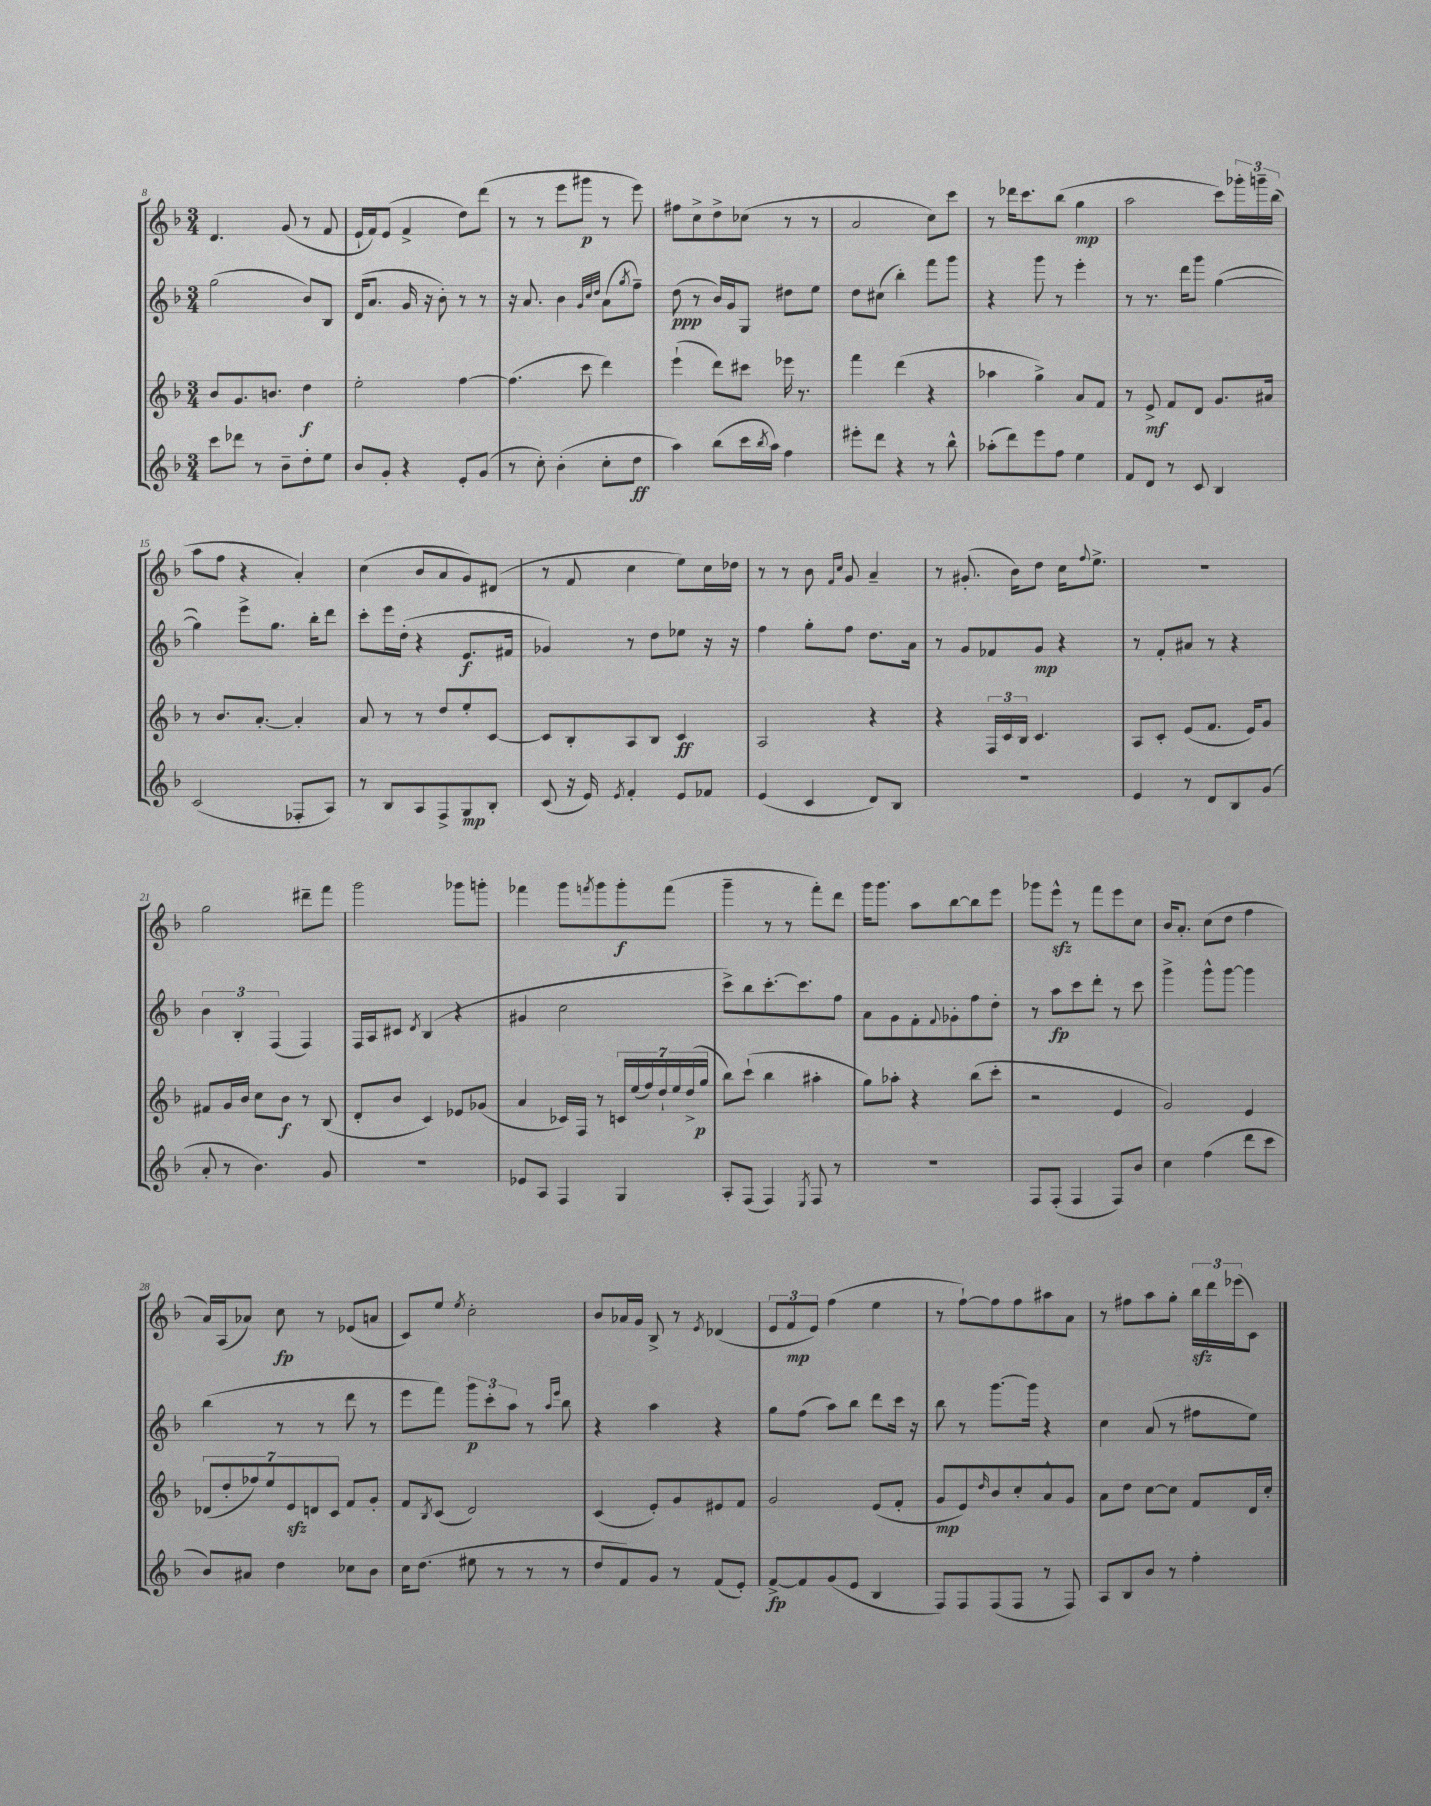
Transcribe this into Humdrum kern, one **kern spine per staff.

**kern	**kern	**kern	**kern
*staff4	*staff3	*staff2	*staff1
*clefG2	*clefG2	*clefG2	*clefG2
*k[b-]	*k[b-]	*k[b-]	*k[b-]
*M3/4	*M3/4	*M3/4	*M3/4
8ccc	8b-	(2gg	4.d
8ddd-	8.g	.	.
8r	.	.	.
.	8.b	.	.
8b-~	.	.	(8g
8dd'	4dd	8b-)	8r
8ee	.	8B-	8f
=	=	=	=
8b-	2ee'	(16d	16e`
.	.	8.a	16f)
8g'	.	.	(8e
4r	.	16g	4f^
.	.	16r	.
.	.	8b-')	.
8e'	[4ff	8r	8dd)
(8g	.	8r	(8ddd
=	=	=	=
8r	(4.ff]	16r	8r
.	.	8.a	.
8cc')	.	.	8r
(4b-'	.	4b-	8eee
.	8ccc	.	8ggg#
.	.	32qqg	.
.	.	32qqcc	.
.	.	32qqdd	.
8cc'	4ddd)	(8a	8r
.	.	8qgg	.
8dd	.	8ff~)	8eee)
=	=	=	=
4aa)	(4eee`	(8dd	8ff#
.	.	8r	8cc^
(8bb-	8ddd)	16b-)	8dd^
.	.	16g	.
16ccc	8ccc#	8G	(8cc-
8qbb-	.	.	.
16aa)	.	.	.
4ff	16eee-	8dd#	8r
.	8.r	.	.
.	.	8ee	8r
=	=	=	=
8eee#'	4fff	8dd	2a
8ddd	.	(8cc#	.
4r	(4ddd	4bb-')	.
8r	4r	8fff	8cc)
8bb-^^	.	8ggg	8ccc
=	=	=	=
(8aa-'	4aa-	4r	8r
8ddd)	.	.	16ddd-
.	.	.	8.ccc
8eee	4gg^)	8ggg	.
8ff	.	8r	(8bb-
4ee	8a	4eee'	4gg
.	8f	.	.
=	=	=	=
8f	8r	8r	2aa
8d	8e^	8.r	.
8r	8f	.	.
.	.	16ddd	.
8c	8d	8ggg	.
4B-	8.g	([4gg	8ccc)
.	.	.	24ggg-'
.	.	.	24ggg~
.	16a#	.	.
.	.	.	(24bb-
=	=	=	=
(2c	8r	4gg])	8aa
.	8.b-	.	8ff
.	.	8eee^	4r
.	[8.a'	.	.
.	.	8.gg	.
8F-'	4a']	.	4a')
.	.	16bb-'	.
8A)	.	8ddd	.
=	=	=	=
8r	8a	8ccc'	(4cc
8B-	8r	16eee	.
.	.	(16dd'	.
8A	8r	4r	8b-
8F^	8dd	.	8a
8G	8ee'	8.e	8g)
8B-'	[8c	.	(8d#
.	.	16f#	.
=	=	=	=
(8c	8c]	4g-)	8r
16r	8B-'	.	8f
16e)	.	.	.
8qe	.	.	.
4f'	8A	8r	4cc
.	8B-	8dd	.
8e	4c	8ee-	8ee)
8f-	.	16r	16cc
.	.	16r	16dd-
=	=	=	=
(4e	2A	4ff	8r
.	.	.	8r
4c	.	8gg'	8b-
.	.	.	16qqf
.	.	.	16qqcc
.	.	8ff	8g
8d)	4r	8.dd	4a~
8B-	.	.	.
.	.	16a	.
=	=	=	=
2.r	4r	8r	8r
.	.	8g	(8.g#'
.	24F	8f-	.
.	24c	.	.
.	.	.	16b-)
.	24B-	.	.
.	4.c	8g	8dd
.	.	4r	16cc
.	.	.	8qqff
.	.	.	8.ee^
=	=	=	=
4e	8A	8r	2.r
.	8c'	8f'	.
8r	(8e	8a#	.
8d	8.f	8r	.
8B-	.	4r	.
.	16e)	.	.
(8g	8g	.	.
=	=	=	=
8a'	8f#	6b-	2gg
8r	16g	.	.
.	.	6B-'	.
.	16b-	.	.
4.b-)	8cc	.	.
.	.	(6F	.
.	8b-	.	.
.	8r	4F)	8ddd#~
8g	(8B-	.	8fff
=	=	=	=
2.r	8d'	16F	2ggg
.	.	16A	.
.	8b-	8c#	.
.	.	8qd	.
.	4c)	(4B-	.
.	8e-	4r	8ggg-
.	(8g-	.	8ggg'
=	=	=	=
8e-	4a	4g#	4fff-
8A	.	.	.
4F	16c-)	2cc	8ggg
.	16F	.	.
.	.	.	8qfff
.	8r	.	8ggg
4G	28c	.	8ggg'
.	(28ee	.	.
.	28ff)	.	.
.	28dd`	.	.
.	.	.	(8fff
.	28ee	.	.
.	(28dd^	.	.
.	28gg	.	.
=	=	=	=
8A'	8bb-)	8ccc^)	4ggg~
(8F	(8ccc`	8bb-	.
4F)	4bb-	[8.ccc'	8r
.	.	.	8r
.	.	8.ccc]	.
8qE	.	.	.
8F	4aa#'	.	8fff')
8r	.	8ff	8ddd
=	=	=	=
2.r	8gg)	8a	16ggg
.	.	.	8.ggg
.	8aa-'	8g	.
.	4r	8f'	8aa
.	.	8qqf	.
.	.	8g-'	[8bb-
.	(8bb-	8ff	8bb-]
.	8ccc'	8dd'	8eee
=	=	=	=
8F	2r	8r	8ggg-
(8F'	.	8aa	8eee^^
4F	.	8ccc	8r
.	.	8ddd'	8fff
8F)	4e	8r	8eee
8b-	.	8ccc	8cc
=	=	=	=
4cc	2g)	4ggg^	16b-
.	.	.	8.a'
(4ff	.	8ggg^^	(8cc
.	.	[8ggg	8dd
8ddd	4e	4ggg]	4ff
8ccc	.	.	.
=	=	=	=
8b-)	(14d-	(4bb-	16a)
.	.	.	(16A
.	14dd'	.	.
8a#	.	.	8a-)
.	14ff-)	.	.
.	14ee	.	.
4dd	.	8r	8cc
.	14e	.	.
.	14d	.	.
.	.	8r	8r
.	14c	.	.
8cc-	8f	8ddd	(8e-
8b-	8g'	8r	8a
=	=	=	=
16cc	8f	8eee	8c)
(8.dd	.	.	.
.	8qB-	.	.
.	(8c	8fff)	8ee
.	.	.	8qee
8ee#	2d)	12ggg	2cc'
.	.	12ccc'	.
8r	.	.	.
.	.	12aa	.
8r	.	8r	.
.	.	16qqaa	.
.	.	16qqeee	.
8r	.	8bb-	.
=	=	=	=
8dd	(4c	4r	8b-
8f)	.	.	16a-
.	.	.	16g
8g	8e')	4aa	8B-^
8r	8g	.	8r
.	.	.	8qe
(8f	8e#	4r	(4d-
8e')	8f	.	.
=	=	=	=
[8f^	2g	8gg	12e
.	.	.	12f
8f]	.	(8ff	.
.	.	.	12e)
(8g	.	8aa)	(4ff
8e	.	8bb-	.
4B-	(8e	8ddd	4ee
.	8f'	16ccc	.
.	.	16r	.
=	=	=	=
8F)	8g	8bb-	8r
8F	8e)	8r	[8ff`)
.	16qqdd	.	.
(8F	8b-	[8.ggg	8ff]
8F	8cc'	.	8ff
.	.	16ggg]	.
8r	8a^^	4r	8aa#
8F)	8g	.	8a
=	=	=	=
8A	8a	4cc	8r
8B-	8dd	.	8ff#
8b-	[8cc	(8a	8aa
8r	8cc]	8r	8gg'
4ff'	8f	8ff#	24bb-
.	.	.	24ddd
.	.	.	(24eee-
.	16d	8ee)	8c)
.	16cc'	.	.
==	==	==	==
*-	*-	*-	*-
